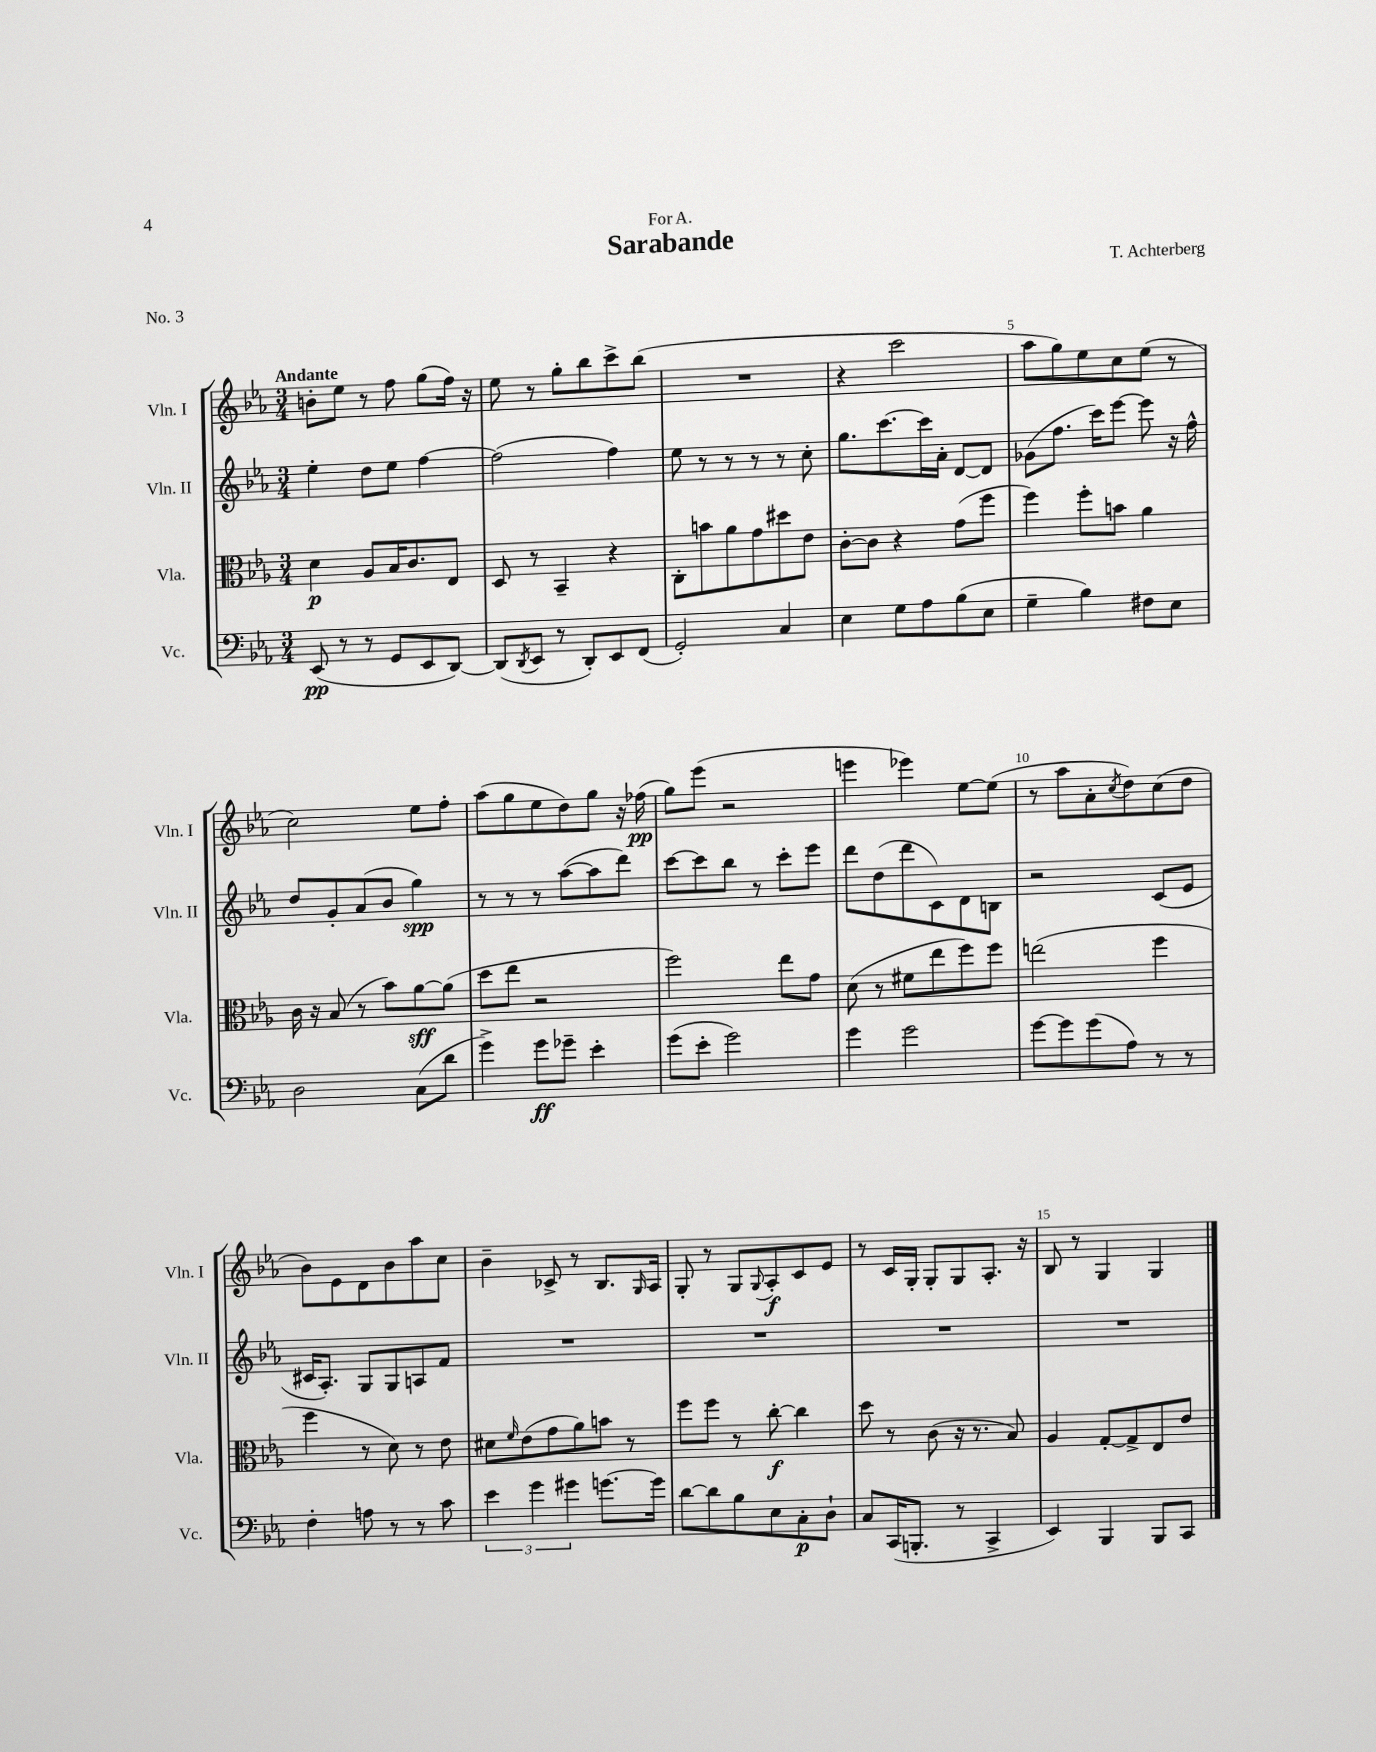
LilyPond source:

\header { title = "Sarabande" composer = "T. Achterberg" dedication = "For A." piece = "No. 3" }
<<
\new StaffGroup <<
\new Staff = "s0" \with { instrumentName = "Vln. I" shortInstrumentName = "Vln. I" } {
    \clef treble \key ees \major \numericTimeSignature \time 3/4 \tempo "Andante"
    b'8-. ees''8 r8 f''8 g''8( f''16) r16 |
    ees''8 r8 g''8-. bes''8 c'''8-> bes''8( |
    R2. |
    r4 c'''2 |
    aes''8 g''8) ees''8 c''8 ees''8( r8 |
    c''2) ees''8 f''8-. |
    aes''8( g''8 ees''8 d''8) g''8 r16 fes''16\pp( |
    g''8) ees'''8( r2 |
    e'''4 ees'''4) ees''8~ ees''8( |
    r8 aes''8 aes'8-. \acciaccatura { c''8 } d''8) c''8( d''8 |
    bes'8) ees'8 d'8 bes'8 aes''8 c''8 |
    bes'4-- ces'8-> r8 bes8. \grace { g16 } aes16 |
    g8-. r8 g8 \appoggiatura { g8 } aes8-.\f c'8 ees'8 |
    r8 c'16 g16-. g8-. g8 aes8.-. r16 |
    bes8 r8 g4 g4 \bar "|." |
}
\new Staff = "s1" \with { instrumentName = "Vln. II" shortInstrumentName = "Vln. II" } {
    \clef treble \key ees \major \numericTimeSignature \time 3/4
    ees''4-. d''8 ees''8 f''4~ |
    f''2( f''4) |
    ees''8 r8 r8 r8 r8 c''8-. |
    g''8. c'''8.~ c'''16 aes'16-. d'8~ d'8 |
    ges'8( f''8. c'''16) ees'''8~ ees'''8 r16 f''16-^ |
    d''8 g'8-. aes'8( bes'8 g''4\spp) |
    r8 r8 r8 aes''8~( aes''8 d'''8) |
    c'''8~ c'''8 bes''8 r8 c'''8-. ees'''8 |
    d'''8 d''8( d'''8 c'8) d'8 b8 |
    r2 c'8( ees'8 |
    cis'16 aes8.-.) g8 g8 a8 f'8 |
    R2. |
    R2. |
    R2. |
    R2. \bar "|." |
}
\new Staff = "s2" \with { instrumentName = "Vla." shortInstrumentName = "Vla." } {
    \clef alto \key ees \major \numericTimeSignature \time 3/4
    d'4\p aes8 bes16 c'8. ees8 |
    d8 r8 bes,4-- r4 |
    c8-. b'8 aes'8 g'8 dis''8 ees'8 |
    c'8~-. c'8 r4 g'8( f''8 |
    f''4) f''8-. b'8 aes'4 |
    c'16 r16 bes8( r8 bes'8) aes'8~\sff aes'8( |
    d''8 ees''8 r2 |
    f''2) ees''8 g'8 |
    d'8( r8 fis'8 ees''8 f''8) f''8 |
    e''2( f''4 |
    f''4 r8 d'8) r8 ees'8 |
    dis'8 \grace { f'16 } ees'8( g'8 aes'8) b'8 r8 |
    f''8 f''8 r8 c''8~-.\f c''4 |
    d''8 r8 c'8( r16 r8. bes8) |
    aes4 g8~-. g8-> ees8 ees'8 \bar "|." |
}
\new Staff = "s3" \with { instrumentName = "Vc." shortInstrumentName = "Vc." } {
    \clef bass \key ees \major \numericTimeSignature \time 3/4
    ees,8\pp( r8 r8 g,8 ees,8 d,8~) |
    d,8( \acciaccatura { d,8 } ees,8 r8 d,8-.) ees,8 f,8( |
    g,2-.) c4 |
    ees4 g8 aes8 bes8( ees8 |
    g4-- bes4) fis8 ees8 |
    d2 c8( d'8 |
    g'4->) g'8\ff ges'8-- ees'4-. |
    g'8( ees'8-. g'2) |
    g'4 g'2 |
    g'8~ g'8 g'8( aes8) r8 r8 |
    f4-. a8 r8 r8 c'8 |
    \tuplet 3/2 { ees'4 g'4 gis'4 } g'8.~ g'16 |
    d'8~ d'8 bes8 ees8 c8-.\p d8-! |
    c8 c,16( b,,8.-. r8 c,4-> |
    ees,4) bes,,4 bes,,8 c,8 \bar "|." |
}
>>
>>
\layout { \context { \Score \override BarNumber.break-visibility = ##(#f #t #t) barNumberVisibility = #(every-nth-bar-number-visible 5) } }
